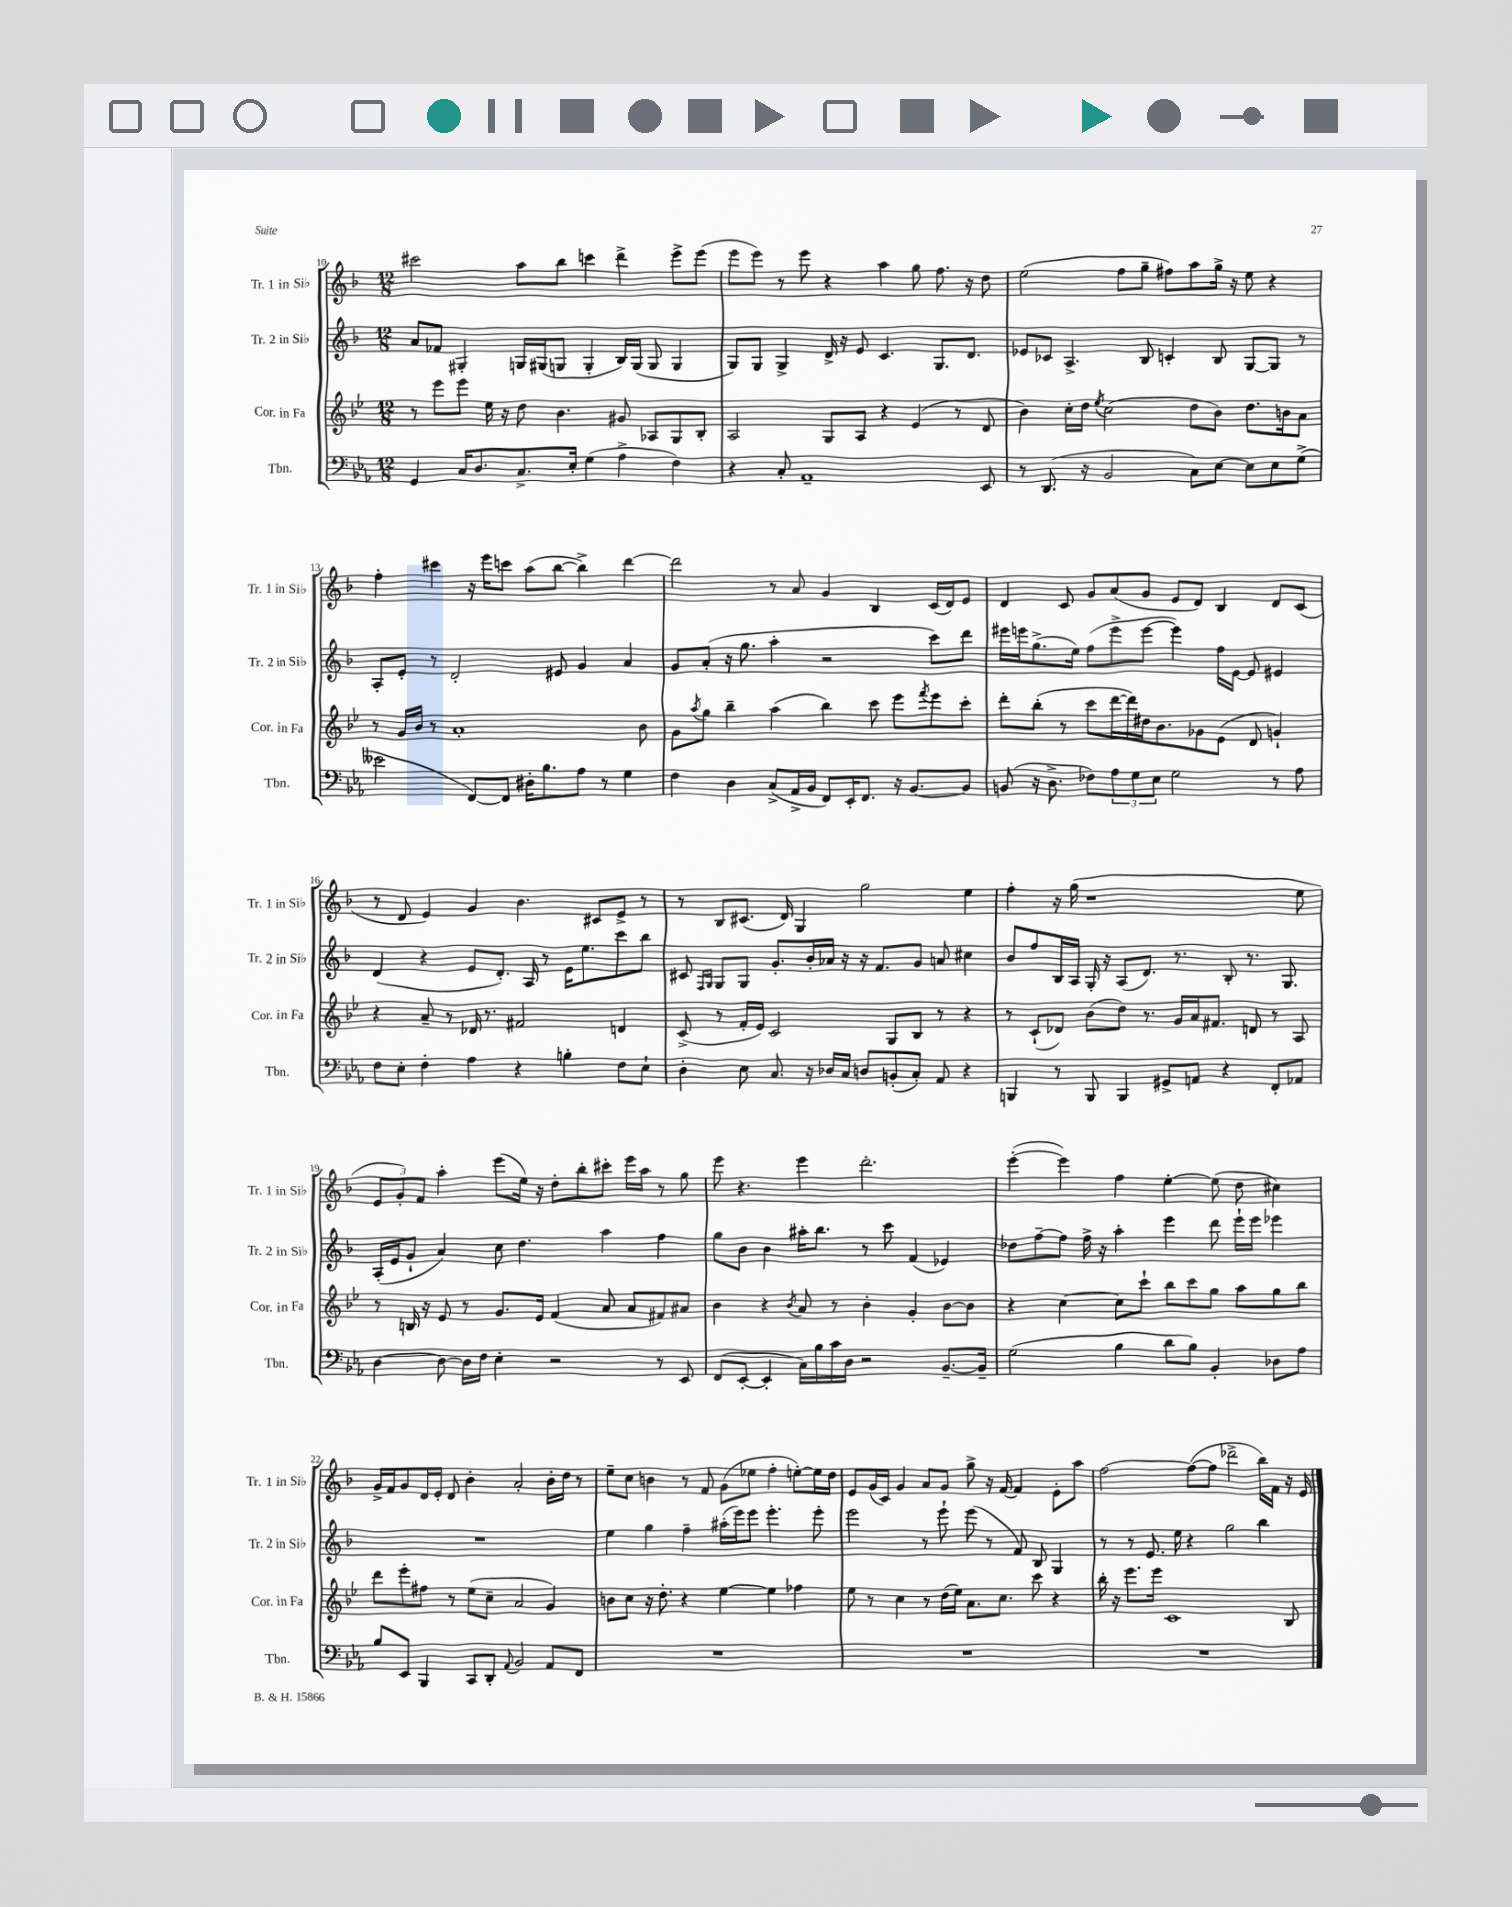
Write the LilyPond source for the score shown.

<<
\new StaffGroup <<
\new Staff = "s0" \with { instrumentName = "Tr. 1 in Sib" shortInstrumentName = "Tr. 1 in Sib" } {
    \clef treble \key f \major \numericTimeSignature \time 12/8
    cis'''2 a''8 bes''8 c'''4 d'''4-> e'''8-> e'''8( |
    e'''8 e'''8) r8 e'''8 r4 a''4 g''8 f''8. r16 d''8 |
    e''2( f''8 g''8-- fis''8) a''8 g''16-> r16 e''8 r4 |
    f''4-. cis'''4 r16 e'''16 c'''8 a''8( bes''8~ bes''4->) d'''4~ |
    d'''2 r8 a'8 g'4 bes4 c'16( d'16) e'8 |
    d'4 c'8 g'8 a'8( g'8 e'8 d'8) bes4 d'8 c'8( |
    r8 d'8 e'4) g'4 bes'4. cis'8 e'8-> r8 |
    r8 bes8 cis'8.( d'16) g4 g''2 e''4 |
    f''4-. r16 g''16( r1 e''8 |
    \tuplet 3/2 { e'8 g'8-.) f'8 } a''4-. e'''8( e''16) r16 d''8-. bes''8-. cis'''8-. e'''16 a''16 r8 g''8 |
    e'''8 r4. e'''4 d'''2.-. |
    e'''4~-.( e'''4) f''4 e''4~-. e''8( d''8 cis''4) |
    g'16-> f'16 g'8 d'16 e'16-. d'8 bes'4-. a'2-. bes'16-. d''16 r8 |
    e''8-- c''8 b'4 r8 f'8 g'8( ees''8 f''4-. e''8~-.) e''16 d''16 |
    e'8 g'16( c'16) g'4 a'8 g'8 g''8-> r16 f'16~ f'4 e'8-. a''8 |
    f''2~ f''8~( f''8 des'''2-> bes''16) f'16 r16 e'16 \bar "|." |
}
\new Staff = "s1" \with { instrumentName = "Tr. 2 in Sib" shortInstrumentName = "Tr. 2 in Sib" } {
    \clef treble \key f \major \numericTimeSignature \time 12/8
    a'8 fes'8 gis4-. g16 gis16( g8 g4-. bes16) g16( g8 g4 |
    g8) g8 g4-> d'16-> r16 e'8 c'4. g8. d'8. |
    ees'8 ces'8 a4.-> bes8 c'4-. bes8 g8~ g8 r8 |
    a8-. e'8-. r8 d'2-. eis'8 g'4 a'4 |
    g'8 a'8-.( r16 g''8. a''4-. r2 c'''8) d'''8 |
    eis'''16 e'''16 g''8.->( e''16) f''8( e'''8-> e'''8~ e'''4) f''16 e'16~ e'8 eis'4 |
    d'4( r4 e'8 d'8.-.) a16 r8 e'16 e''8. c'''8 bes''8 |
    cis'8 \grace { f16 g16 } g8 g8 g'8.-. bes'16-. aes'16 r16 r16 f'8. g'8 a'8 cis''4 |
    bes'8 f''8 bes16 a16 g16-. r16 a8( d'8.) r8. bes8-. r8. g8. |
    a16-.( e'16 g'8-! a'4) c''8 d''4. a''4 f''4 |
    g''8 bes'8 bes'4 ais''16-. bes''8. r8 c'''8 f'4( ees'4) |
    des''8 f''8~-- f''8 f''16-> r16 a''4-. e'''4 d'''8 e'''16-! e'''16 ees'''4 |
    R1. |
    e''4 g''4 f''4-- ais''16-.( e'''16) e'''8 e'''4.-. e'''8-. |
    e'''2 r8 e'''8-! e'''8( r8 f'8) bes8 g4 |
    r8 r8 e'8. e''16 r4 g''2 bes''4 \bar "|." |
}
\new Staff = "s2" \with { instrumentName = "Cor. in Fa" shortInstrumentName = "Cor. in Fa" } {
    \clef treble \key bes \major \numericTimeSignature \time 12/8
    r8 ees'''8 ees'''8 ees''16 r16 d''8 bes'4. gis'8 aes8 g8 bes8-. |
    a2 g8 a8 r4 ees'4( r8 d'8 |
    bes'4) c''16-. d''16 \acciaccatura { ees''8 } c''2( d''8 bes'8) d''8. b'16 a'8 |
    r8 g'16 bes'16 r8 a'1-. bes'8 |
    g'8 \acciaccatura { a''8 } g''8 bes''4-- a''4( bes''4) c'''8 ees'''8 \acciaccatura { f'''8 } ees'''8 c'''8-. |
    d'''8-. bes''8-.( r8 c'''8 d'''16~ d'''16) dis''16 bes'8. ges'8 ees'8( d'8 g'4-!) |
    r4 a'8-- r8 des'16 r8. fis'2 d'4 |
    c'8->( r8 f'16-. ees'16) c'2 g8 bes8 r8 r4 |
    r8 c'8-!( des'8) bes'8( d''8) r8. g'16 a'16 fis'8. d'8 r8 a8 |
    r8 b16 r16 ees'8 r8 g'8. ees'16 f'4( a'8 a'8 fis'8) ais'8 |
    bes'4 r4 \acciaccatura { bes'8 } a'8 r8 bes'4-. g'4-. bes'8~ bes'8 |
    r4 c''4~ c''8 c'''8-! bes''8 c'''8 g''8 a''8 g''8 bes''8 |
    d'''8 ees'''8-. fis''8 r8 ees''8( c''8-- a'2 g'4) |
    b'8 c''8 r16 d''8.-. r4 ees''4~ ees''4 fes''4 |
    ees''8 r8 c''4 r8 d''16( ees''16) a'8. c''8. c'''8 r4 |
    bes''16-. r16 ees'''8. ees'''16 c'1 bes8 \bar "|." |
}
\new Staff = "s3" \with { instrumentName = "Tbn." shortInstrumentName = "Tbn." } {
    \clef bass \key ees \major \numericTimeSignature \time 12/8
    g,4 c16 d8. c8.-> ees16-. g4( aes4-> f4) |
    r4 c8-. aes,1-- ees,8 |
    r8 d,8.( r16 bes,2 c8) ees8~ ees8 ees8 g8->( |
    eeses'2 f,8~) f,8 dis16-. bes8. aes8 r8 g4 |
    f4 d4 c8->( aes,16-> bes,16 f,8) ees,16-. f,8. r16 bes,8.~ bes,8 |
    b,8( r16 d8.-> fes8) \tuplet 3/2 { aes8 g8 ees8 } g2 r8 aes8 |
    f8 ees8-. f4-. aes4 r4 b4-. f8 ees8-! |
    d4-. ees8 c8. r16 des16 c16 d8 b,8-.( c8-.) aes,8 r4 |
    b,,4 r8 b,,8 b,,4 gis,8-> a,8 r4 f,8-. aes,8 |
    d4~ d8~ d16 f16 ees4-. r2 r8 ees,8 |
    f,8( ees,8~-. ees,4-. c16) bes16 c'16 d16 r2 bes,8.~-- bes,16-- |
    g2( bes4 d'8 bes8) bes,4-. des8 aes8 |
    bes8 ees,8 bes,,4 c,8 d,8-. \appoggiatura { aes,8 } bes,2 aes,8 f,8 |
    R1. |
    R1. |
    R1. \bar "|." |
}
>>
>>
\layout { \context { \Score currentBarNumber = #10 } }
